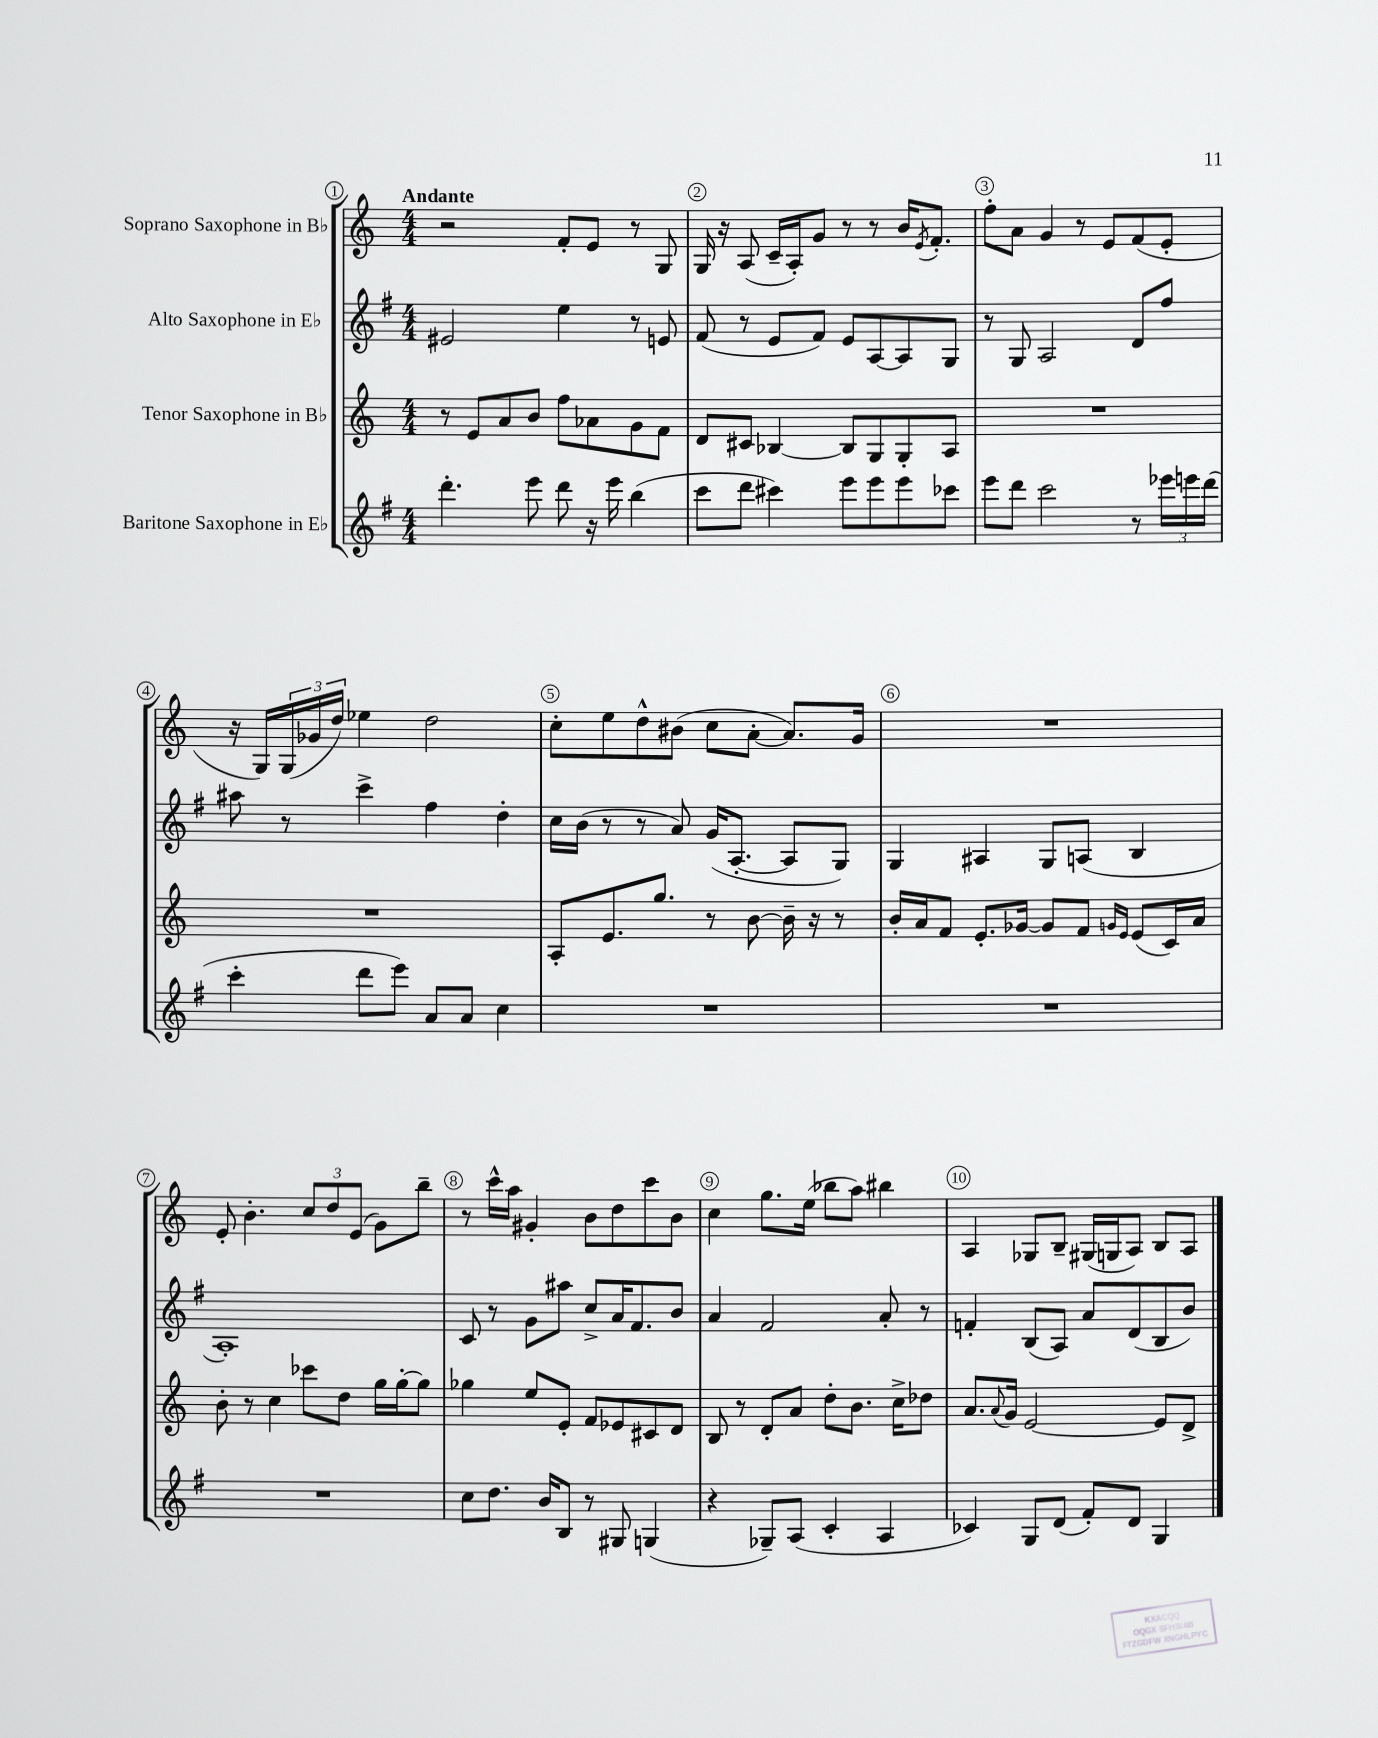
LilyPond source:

<<
\new StaffGroup <<
\new Staff = "s0" \with { instrumentName = "Soprano Saxophone in Bb" } {
    \clef treble \key c \major \numericTimeSignature \time 4/4 \tempo "Andante"
    r2 f'8-. e'8 r8 g8 |
    g16 r16 a8( c'16-- a16-.) g'8 r8 r8 b'16 \acciaccatura { e'8 } f'8.-. |
    f''8-. a'8 g'4 r8 e'8 f'8( e'8-. |
    r16 g16) \tuplet 3/2 { g16( ges'16 d''16) } ees''4 d''2 |
    c''8-. e''8 d''8-^ bis'8( c''8 a'8~-. a'8.) g'16 |
    R1 |
    e'8-. b'4.-. \tuplet 3/2 { c''8 d''8 e'8( } g'8) b''8-- |
    r8 c'''16-^ a''16 gis'4-. b'8 d''8 c'''8 b'8 |
    c''4 g''8. e''16( bes''8 a''8) bis''4 |
    a4 ges8 b8-- gis16( g16 a8) b8 a8 \bar "|." |
}
\new Staff = "s1" \with { instrumentName = "Alto Saxophone in Eb" } {
    \clef treble \key g \major \numericTimeSignature \time 4/4
    eis'2 e''4 r8 e'8 |
    fis'8( r8 e'8 fis'8) e'8 a8~ a8 g8 |
    r8 g8 a2 d'8 fis''8 |
    ais''8 r8 c'''4-> fis''4 d''4-. |
    c''16 b'16( r8 r8 a'8) g'16( a8.~-. a8 g8) |
    g4 ais4 g8 a8( b4 |
    a1-.) |
    c'8 r8 g'8 ais''8 c''8-> a'16 fis'8. b'8 |
    a'4 fis'2 a'8-. r8 |
    f'4-. b8( a8) a'8 d'8( b8 b'8) \bar "|." |
}
\new Staff = "s2" \with { instrumentName = "Tenor Saxophone in Bb" } {
    \clef treble \key c \major \numericTimeSignature \time 4/4
    r8 e'8 a'8 b'8 f''8 aes'8 g'8 f'8 |
    d'8 cis'8 bes4~ bes8 g8 g8-. a8 |
    R1 |
    R1 |
    a8-. e'8. g''8. r8 b'8~ b'16-- r16 r8 |
    b'16-. a'16 f'8 e'8.-. ges'16~ ges'8 f'8 \grace { g'16 e'16 } e'8( c'16) a'16 |
    b'8-. r8 c''4 ces'''8 d''8 g''16 g''16~-. g''8 |
    ges''4 e''8 e'8-. f'8 ees'8 cis'8 d'8 |
    b8 r8 d'8-. a'8 d''8-. b'8. c''16-> des''8 |
    a'8. \appoggiatura { a'8 } g'16 e'2~ e'8 d'8-> \bar "|." |
}
\new Staff = "s3" \with { instrumentName = "Baritone Saxophone in Eb" } {
    \clef treble \key g \major \numericTimeSignature \time 4/4
    d'''4.-. e'''8 d'''8 r16 e'''16 b''4( |
    c'''8 d'''8 cis'''4) e'''8 e'''8 e'''8 ces'''8 |
    e'''8 d'''8 c'''2 r8 \tuplet 3/2 { ees'''16 e'''16 d'''16( } |
    c'''4-. d'''8 e'''8) a'8 a'8 c''4 |
    R1 |
    R1 |
    R1 |
    c''8 d''8. b'16 b8 r8 gis8 g4( |
    r4 ges8--) a8( c'4-. a4 |
    ces'4) g8 d'8( fis'8-.) d'8 g4 \bar "|." |
}
>>
>>
\layout { \context { \Score \override BarNumber.break-visibility = ##(#f #t #t) barNumberVisibility = #all-bar-numbers-visible \override BarNumber.stencil = #(make-stencil-circler 0.1 0.3 ly:text-interface::print) } }
